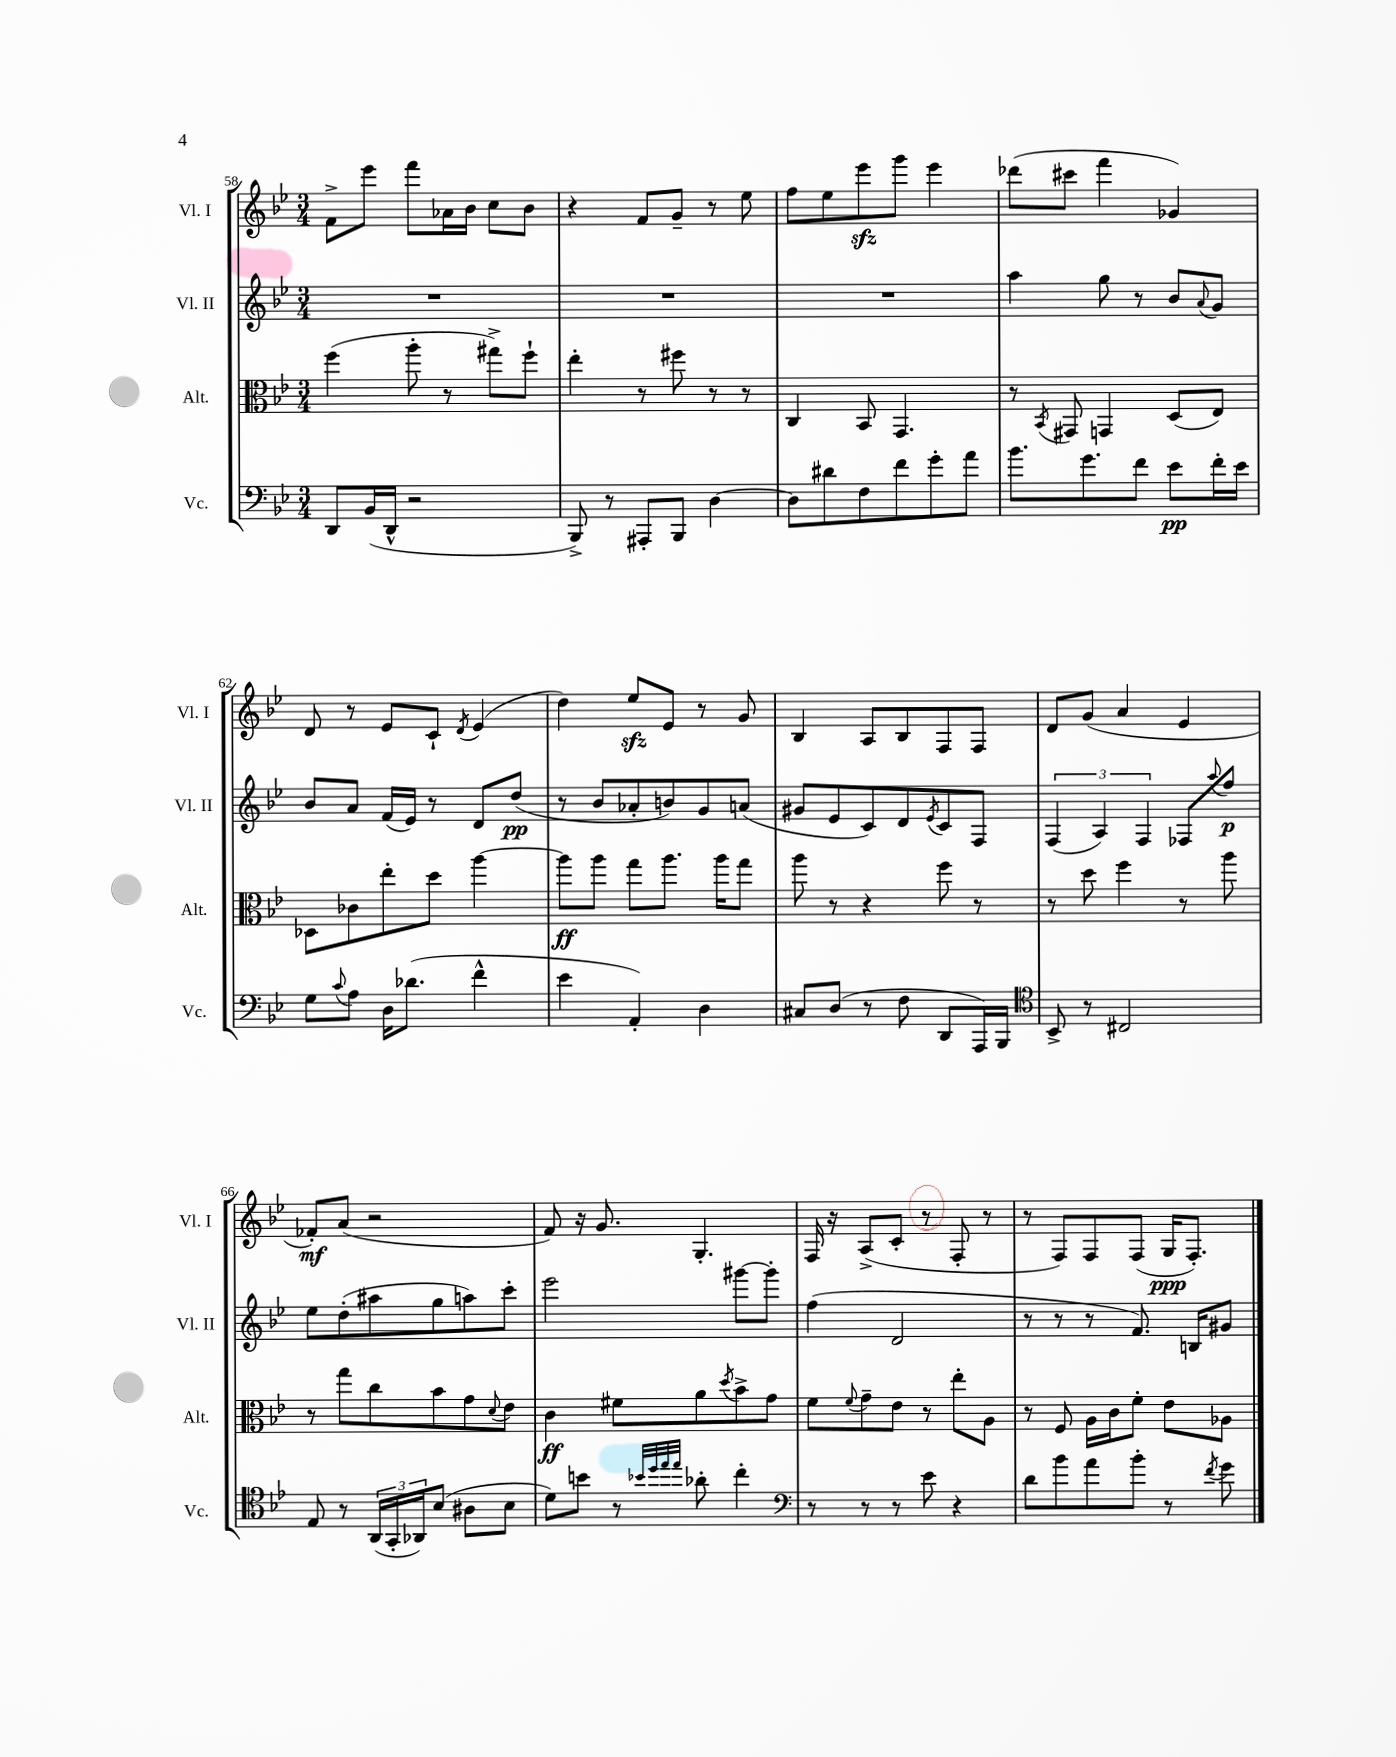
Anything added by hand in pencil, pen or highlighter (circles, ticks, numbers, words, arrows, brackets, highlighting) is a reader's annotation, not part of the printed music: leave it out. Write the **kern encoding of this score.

**kern	**dynam	**kern	**dynam	**kern	**dynam	**kern	**dynam
*part4	*part4	*part3	*part3	*part2	*part2	*part1	*part1
*staff4	*staff4	*staff3	*staff3	*staff2	*staff2	*staff1	*staff1
*I"Vc.	*	*I"Alt.	*	*I"Vl. II	*	*I"Vl. I	*
*I'Vc.	*	*I'Alt.	*	*I'Vl. II	*	*I'Vl. I	*
*clefF4	*	*clefC3	*	*clefG2	*	*clefG2	*
*k[b-e-]	*	*k[b-e-]	*	*k[b-e-]	*	*k[b-e-]	*
*M3/4	*	*M3/4	*	*M3/4	*	*M3/4	*
=58	=58	=58	=58	=58	=58	=58	=58
8DD/L	.	(4ff\	.	2.r	.	8f^\L	.
(16BB-/L	.	.	.	.	.	8eee-\J	.
16DD^^/JJ	.	.	.	.	.	.	.
2r	.	8aa'\	.	.	.	8fff\L	.
.	.	8r	.	.	.	16a-X\L	.
.	.	.	.	.	.	16b-\JJ	.
.	.	8gg#X^\L)	.	.	.	8cc\L	.
.	.	8ff`\J	.	.	.	8b-\J	.
=59	=59	=59	=59	=59	=59	=59	=59
8BBB-^/)	.	4ee-'\	.	2.r	.	4r	.
8r	.	.	.	.	.	.	.
8AAA#X'/L	.	8r	.	.	.	8f/L	.
8BBB-/J	.	8ff#X\	.	.	.	8g~/J	.
[4D\	.	8r	.	.	.	8r	.
.	.	8r	.	.	.	8ee-\	.
=60	=60	=60	=60	=60	=60	=60	=60
8D\L]	.	4C/	.	2.r	.	8ff\L	.
8d#X\	.	.	.	.	.	8ee-\	.
8F\	.	8BB-/	.	.	.	8eee-zz\	.
8f\	.	4.GG/	.	.	.	8ggg\J	.
8g'\	.	.	.	.	.	4eee-\	.
8a\J	.	.	.	.	.	.	.
=61	=61	=61	=61	=61	=61	=61	=61
8.b-\L	.	8r	.	4aa\	.	(8ddd-X\L	.
.	.	8qBB-/	.	.	.	.	.
.	.	8GG#X/	.	.	.	8ccc#X\J	.
8.g\	.	.	.	.	.	.	.
.	.	4GGn/	.	8gg\	.	4fff\	.
8f\J	.	.	.	8r	.	.	.
8e-\L	pp	(8D/L	.	8b-/L	.	4g-X/)	.
.	.	.	.	8qqa/	.	.	.
16f'\L	.	8E-/J)	.	8g/J	.	.	.
16e-\JJ	.	.	.	.	.	.	.
!!LO:LB:g=z
=62	=62	=62	=62	=62	=62	=62	=62
8G\L	.	8D-X\L	.	8b-/L	.	8d/	.
8qqc/	.	.	.	.	.	.	.
8A\J	.	8c-X\	.	8a/J	.	8r	.
16D\KL	.	8ee-'\	.	(16f/LL	.	8e-/L	.
(8.d-X\J	.	.	.	16e-/JJ)	.	.	.
.	.	8dd\J	.	8r	.	8c`/J	.
.	.	.	.	.	.	8qd/	.
4f^^\	.	[4aa\	.	8d/L	.	(4e-/	.
.	.	.	.	(8dd/J	pp	.	.
=63	=63	=63	=63	=63	=63	=63	=63
4e-\	.	8aa\L]	ff	8r	.	4dd\)	.
.	.	8aa\J	.	8b-/L	.	.	.
4AA'/)	.	8gg\L	.	8a-X'/	.	8ee-zz/L	.
.	.	8.aa\J	.	8bn/)	.	8e-/J	.
4D\	.	.	.	8g/	.	8r	.
.	.	16aa\KL	.	.	.	.	.
.	.	8gg\J	.	(8an/J	.	8g/	.
=64	=64	=64	=64	=64	=64	=64	=64
8C#X/L	.	8aa\	.	8g#X/L	.	4B-/	.
(8D/J	.	8r	.	8e-/	.	.	.
8r	.	4r	.	8c/)	.	8A/L	.
8F\	.	.	.	8d/	.	8B-/	.
.	.	.	.	8qe-/	.	.	.
8DD/L	.	8ff\	.	8c/	.	8F/	.
16AAA/L)	.	8r	.	8F/J	.	8F/J	.
16BBB-/JJ	.	.	.	.	.	.	.
=65	=65	=65	=65	=65	=65	=65	=65
*clefC4	*	*	*	*	*	*	*
8BB-^/	.	8r	.	(6F/	.	8d/L	.
8r	.	8dd\	.	.	.	(8g/J	.
.	.	.	.	6A/)	.	.	.
2C#X/	.	4ff\	.	.	.	4a/	.
.	.	.	.	6F/	.	.	.
.	.	8r	.	8F-X/L	.	4e-/	.
.	.	.	.	8qqaa/	.	.	.
.	.	8aa\	.	8ff/J	p	.	.
!!LO:LB:g=z
=66	=66	=66	=66	=66	=66	=66	=66
8E-/	.	8r	.	8ee-\L	.	8f-X'/L)	mf
8r	.	8gg\L	.	(8dd'\	.	(8a/J	.
(24AA/LL	.	8cc\	.	8aa#X\	.	2r	.
24GG'/	.	.	.	.	.	.	.
24AA-X/J)	.	.	.	.	.	.	.
(8B-/J	.	8b-\	.	8gg\	.	.	.
8A#X\L	.	8g\	.	8aan\)	.	.	.
.	.	8qqd/	.	.	.	.	.
8B-\J	.	8e-\J	.	8ccc'\J	.	.	.
=67	=67	=67	=67	=67	=67	=67	=67
8d\L)	.	4c\	ff	2eee-\	.	8f/)	.
8bn\J	.	.	.	.	.	16r	.
.	.	.	.	.	.	8.g/	.
8r	.	8f#X\L	.	.	.	.	.
32qqb-X/LLL	.	.	.	.	.	.	.
32qqdd/	.	.	.	.	.	.	.
32qqee-/	.	.	.	.	.	.	.
32qqee-/JJJ	.	.	.	.	.	.	.
8a-X'\	.	8a\	.	.	.	4.G'/	.
.	.	8qdd/	.	.	.	.	.
4cc'\	.	8b-^\	.	[8ggg#X\L	.	.	.
.	.	8g\J	.	8ggg#'\J]	.	.	.
=68	=68	=68	=68	=68	=68	=68	=68
*clefF4	*	*	*	*	*	*	*
8r	.	8f\L	.	(4ff\	.	16F/	.
.	.	.	.	.	.	16r	.
.	.	8qqf/	.	.	.	.	.
8r	.	8g~\	.	.	.	(8A^/L	.
8r	.	8e-\J	.	2d/	.	8c'/J	.
8e-\	.	8r	.	.	.	8r	.
4r	.	8ee-'\L	.	.	.	8F'/	.
.	.	8A\J	.	.	.	8r	.
=69	=69	=69	=69	=69	=69	=69	=69
8d\L	.	8r	.	8r	.	8r	.
8b-\	.	8F/	.	8r	.	8F/L)	.
8a\	.	16A\LL	.	8r	.	8F/	.
.	.	16c\J	.	.	.	.	.
8b-'\J	.	8f'\J	.	8.f/)	.	(8F/J	.
8r	.	8e-\L	.	.	.	16G/KL	ppp
.	.	.	.	16Bn/KL	.	8.F'/J)	.
8qf/	.	.	.	.	.	.	.
8g\	.	8A-X\J	.	8g#X/J	.	.	.
==	==	==	==	==	==	==	==
*-	*-	*-	*-	*-	*-	*-	*-
